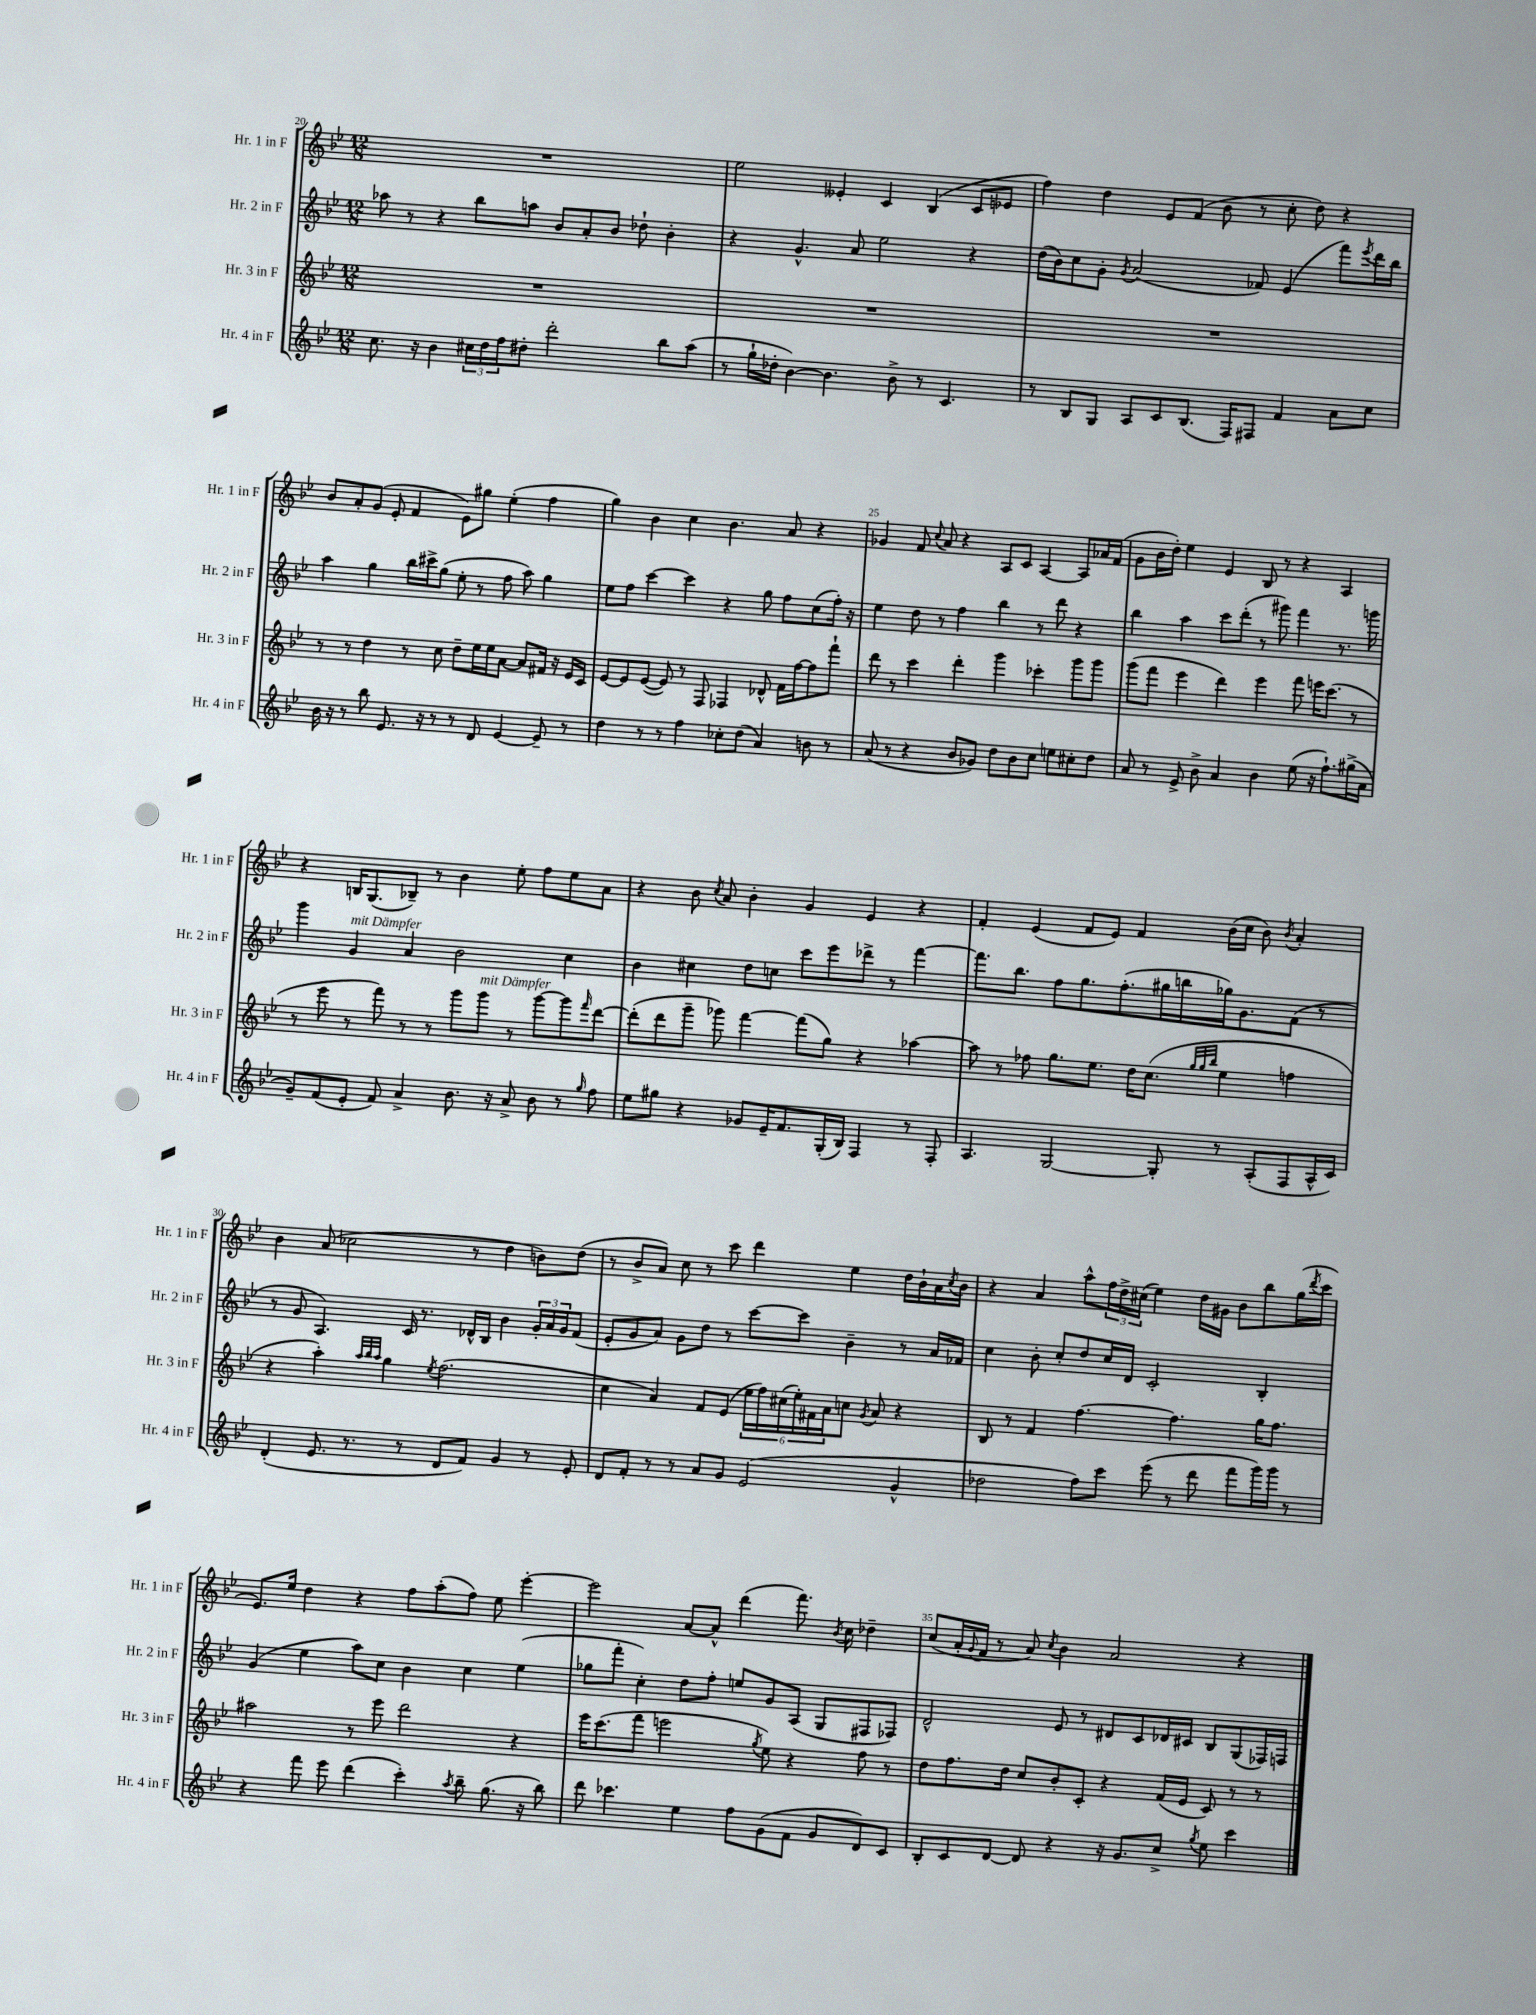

**kern	**kern	**kern	**kern
*staff4	*staff3	*staff2	*staff1
*clefG2	*clefG2	*clefG2	*clefG2
*k[b-e-]	*k[b-e-]	*k[b-e-]	*k[b-e-]
*M12/8	*M12/8	*M12/8	*M12/8
8.cc\	1.r	8aa-\	1.r
.	.	8r	.
16r	.	.	.
4b-\	.	4r	.
24cc#\LL	.	8bb-\L	.
24dd\	.	.	.
24ff\J	.	.	.
8dd#'\J	.	8aa\J	.
2ddd'\	.	8b-/L	.
.	.	8a'/	.
.	.	8b-/J	.
.	.	8dd-`\	.
8bb-\L	.	4b-'\	.
(8aa\J	.	.	.
=	=	=	=
8r	1.r	4r	2ee-\
16gg`\LL	.	.	.
16dd-'\JJ	.	.	.
[4b-\)	.	4.g^^/	.
4.b-\]	.	.	4e--'/
.	.	8a/	.
.	.	2ee-\	4c/
8b-^\	.	.	.
8r	.	.	(4B-/
4.c/	.	.	.
.	.	4r	8c/L
.	.	.	8e-/J
=	=	=	=
8r	1.r	(16dd\LL	4ff\)
.	.	16b-\J)	.
8B-/L	.	8cc\	.
8G/J	.	8g'\J	4dd\
.	.	8qg/	.
8A/L	.	(2a/	.
8c/	.	.	8e-/L
(8.B-/J	.	.	(8f/J
.	.	.	8b-\
16F/LK)	.	.	.
8F#/J	.	8f-/)	8r
4f/	.	(4e-/	8cc'\
.	.	.	8dd\)
8a\L	.	8fff\L)	4r
.	.	8qeee-/	.
8cc\J	.	16ddd\L	.
.	.	16bb-\JJ	.
=	=	=	=
16b-\	8r	4aa\	8b-/L
16r	.	.	.
8r	8r	.	8a'/
8bb-\	4dd\	4gg\	(8g/J
8.e-/	.	.	8e-'/
.	8r	16bb-\LL	4f/
16r	.	16ccc#^\J	.
8r	8cc\	(8gg\J	.
8r	8dd~\L	8ee-'\	8e-\L)
8d/	16ee-\L	8r	8gg#\J
.	16ee-\J	.	.
[4e-/	[8a\J	8ff\	(4ee-'\
.	8a/]L	8aa\)	.
8e-~/]	16f#/Jk	4gg\	4ff\
.	16r	.	.
8r	16e-/LL	.	.
.	16c/JJ	.	.
=	=	=	=
4dd\	[8e-/L	8ee-\L	4gg\)
.	8e-/]	8ff\J	.
8r	([8e-/J	[4ccc\	4b-\
8r	8e-/])	.	.
4ff\	8r	4ccc\]	4cc\
.	8F/	.	.
8cc-'\L	4F-/	4r	4.b-\
(8dd\J	.	.	.
4a/)	8d-^^/	8gg\	.
.	16f\LL	8ff\L	8a/
.	[16ff\J	.	.
8b\	8ff\]	(8cc\	4r
8r	8fff`\J	16ff'\Jk)	.
.	.	16r	.
=	=	=	=
(8a/	8ddd\	4ee-\	4g-/
8r	8r	.	.
4r	4ccc\	8dd\	8f/
.	.	.	8qqcc/
.	.	8r	8a/
8b-/L	4ddd'\	4ff\	4r
8g-/J)	.	.	.
8dd\L	4ggg\	4bb-\	8A/L
8b-\	.	.	8c/J
8cc\J	4ccc-'\	8r	[4A/
8ee\L	.	8ddd\	.
8cc#'\	8ggg\L	4r	8A/]L
8dd\J	8ggg\J	.	16a-/L
.	.	.	(16f/JJ
=	=	=	=
8a/	(8ggg\L	4bb-\	8g\L
8r	8fff\J	.	16b-\L
.	.	.	16dd'\JJ)
8e-^/	4eee-\	4aa\	4ee-\
8b-^\	.	.	.
4a/	4ddd\)	8ccc\L	4e-/
.	.	(8ddd'\J	.
4b-\	4eee-\	8r	8B-/
.	.	8ggg#\)	8r
(8ee-\	8fff\	4fff\	4r
16r	16eee\LK	.	.
8.ff`\L)	(8.ccc\J	.	.
.	.	8.r	4A/
(16gg#^\L	8r	.	.
16a\JJ	.	16ggg\	.
=	=	=	=
8g~/L)	8r	4ggg\	4r
(8f/	8eee-\	.	.
8e-'/J	8r	4g/	16B/LK
.	.	.	(8.G/
8f/)	8fff\)	.	.
4a^/	8r	4a/	8B-~/J)
.	8r	.	8r
8.b-\	8ggg\L	2b-\	4b-\
.	8ggg\J	.	.
16r	.	.	.
8a^/	8r	.	8ee-'\
8b-\	[8ggg\L	.	8ff\L
8r	8ggg\]	4cc\	8ee-\
16qqgg/	16qqfff/	.	.
8ff\	[8ddd\J	.	8a\J
=	=	=	=
8ee-\L	(8ddd'\]L	4b-\	4r
8gg#\J	8ddd\	.	.
4r	8ggg~\J	4cc#\	8b-\
.	.	.	8qcc/
.	8ggg-\)	.	8a/
8g-/L	[4fff\	8dd\L	4b-'\
16e-~/K	.	8cc\J	.
8.f/	.	.	.
.	(8fff\]L	8ccc\L	4g/
(16G'/L	8gg\J)	8eee-\	.
16B-/JJ)	.	.	.
4F/	4r	8ddd-^\J	4e-/
.	.	8r	.
8r	[4aa-\	[4fff\	4r
8F'/	.	.	.
=	=	=	=
4.A/	8aa-\]	8.fff\]L	4f'/
.	8r	.	.
.	.	8.bb-\J	.
.	8ff-\	.	(4e-/
[2G/	8.gg\L	8ff\L	.
.	.	8.gg\	8f/L
.	8.ee-\J	.	.
.	.	.	8e-/J)
.	.	(8.ff'\	.
.	16dd\LK	.	4f/
.	(8.cc\J	.	.
8G'/]	.	16gg#\L	.
.	.	16bb\	.
.	32qqgg/LLL	.	.
.	32qqgg/	.	.
.	32qqbb-/JJJ	.	.
8r	4ee-\	16gg-\J)	(16b-\LL
.	.	8.g\	16cc\JJ
(8A'/L	.	.	8b-\)
.	.	.	8qb-/
8F/	4ff\	(8f\J	4a'/
16A^^/L	.	8r	.
16c/JJ)	.	.	.
=	=	=	=
(4d'/	4r	8r	4b-\
.	.	8g/	.
8.e-/	4aa'\)	4.A/)	(8a/
.	.	.	2cc-\
8.r	.	.	.
.	32qqaa/LLL	.	.
.	32qqbb-/	.	.
.	32qqaa/JJJ	.	.
.	4gg\	.	.
8r	.	16c/	.
.	.	8.r	.
.	8qee-/	.	.
8d/L	(2.ff\	.	.
8f/J)	.	16d-^^/LL	8r
.	.	16B-/JJ	.
4g/	.	4b-\	4dd\
8r	.	24g'/LL	8b\L)
.	.	24a/	.
.	.	24g/J	.
8e-'/	.	(8f/J	(8dd\J
=	=	=	=
8d/L	4cc\	8e-'/L	8r
8f'/J	.	8g/	8b-^/L
8r	4a/)	8a/J)	8a/J)
8r	.	8g\L	8cc\
8a/L	8f/L	8dd\J	8r
8g/J	(8e-/J	8r	8ccc\
(2e-/	24ee-\LL	[8ccc\L	4ddd\
.	24ff\)	.	.
.	(24cc#\	.	.
.	24ee-'\)	8ccc\]J	.
.	24f#\	.	.
.	24a\J	.	.
.	8cc\J	4b-~\	4ee-\
.	8qg/	.	.
.	8a/	.	.
4g^^/	4r	8r	16dd\LL
.	.	.	16b-`\
.	.	16a/LL	16a\
.	.	.	8qcc/
.	.	16f-/JJ	16b-\JJ
=	=	=	=
2dd-\	8B-/	4cc\	4r
.	8r	.	.
.	4f/	8b-'\	4a/
.	.	8cc'/L	.
8ff\L)	[4.ff\	8dd/	8aa^^\L
8ccc\J	.	16cc/L	24ff\L
.	.	.	24dd^\
.	.	16d/JJ	.
.	.	.	(24cc#\JJ
(8eee-\	.	2c'/	4ee-\)
8r	4.ff\]	.	.
8ddd\	.	.	16dd\LL
.	.	.	16g#\JJ
8fff\L	.	.	8b-\L
16ggg\L)	16gg\LK	4B-'/	8bb-\
16ggg\JJ	8.ff\J	.	.
8r	.	.	(16gg\L
.	.	.	8qddd/
.	.	.	16ccc\JJ
=	=	=	=
4r	2aa#\	(4g/	8.e-/L)
.	.	.	16ee-/Jk
8fff\	.	4ee-\	4dd\
8eee-\	.	.	.
(4ddd\	8r	8aa\L)	4r
.	8eee-\	8cc\J	.
4ccc'\)	2ddd\	4b-\	8ff\L
.	.	.	(8aa'\
8qaa/	.	.	.
8bb-~\	.	4cc\	8ff\J)
(8.gg\	.	.	8ee-\
.	4r	(4ee-\	[4eee-'\
16r	.	.	.
8bb-\)	.	.	.
=	=	=	=
8ddd\	16eee-\LK	8gg-\L	2eee-\]
.	(8.ccc\	.	.
4.ccc-\	.	8fff'\J	.
.	8fff\J	4cc'\)	.
.	2eee\	.	.
4ee-\	.	8dd\L	[8a/L
.	.	8ff'\J	8a^^/]J
8ff\L	.	8ee/L	(4ddd\
.	8qgg/	.	.
(8g\	8ee-\)	8g/	.
8f\J	4r	(8A/J	8.fff\)
8g/L	.	8G/L	.
.	.	.	8qb-/
.	.	.	16cc\
8d/)	8ff\	8F#/	4dd-~\
8c/J	8r	8F-/J)	.
=	=	=	=
8B-'/L	8dd\L	2d^^/	(8cc/L
8c/	8.ff\	.	16a'/L
.	.	.	8qqg/
.	.	.	16f/JJ
[8d/J	.	.	8r
.	16dd\Jk	.	.
8d/]	8cc/L	.	8a/)
.	.	.	8qcc/
4r	8b-'/	8e-/	4b-\
.	8c'/J	8r	.
16r	4r	8d#/L	2a/
8.g/L	.	.	.
.	.	8c/	.
8cc^/J	(16f/LL	16d-/L	.
.	16e-/JJ	16c#/JJ	.
8qgg/	.	.	.
8ee-\	8c/)	8B-/L	.
4ccc\	8r	(8G/	4r
.	8r	16F-/L)	.
.	.	16F/JJ	.
==	==	==	==
*-	*-	*-	*-
